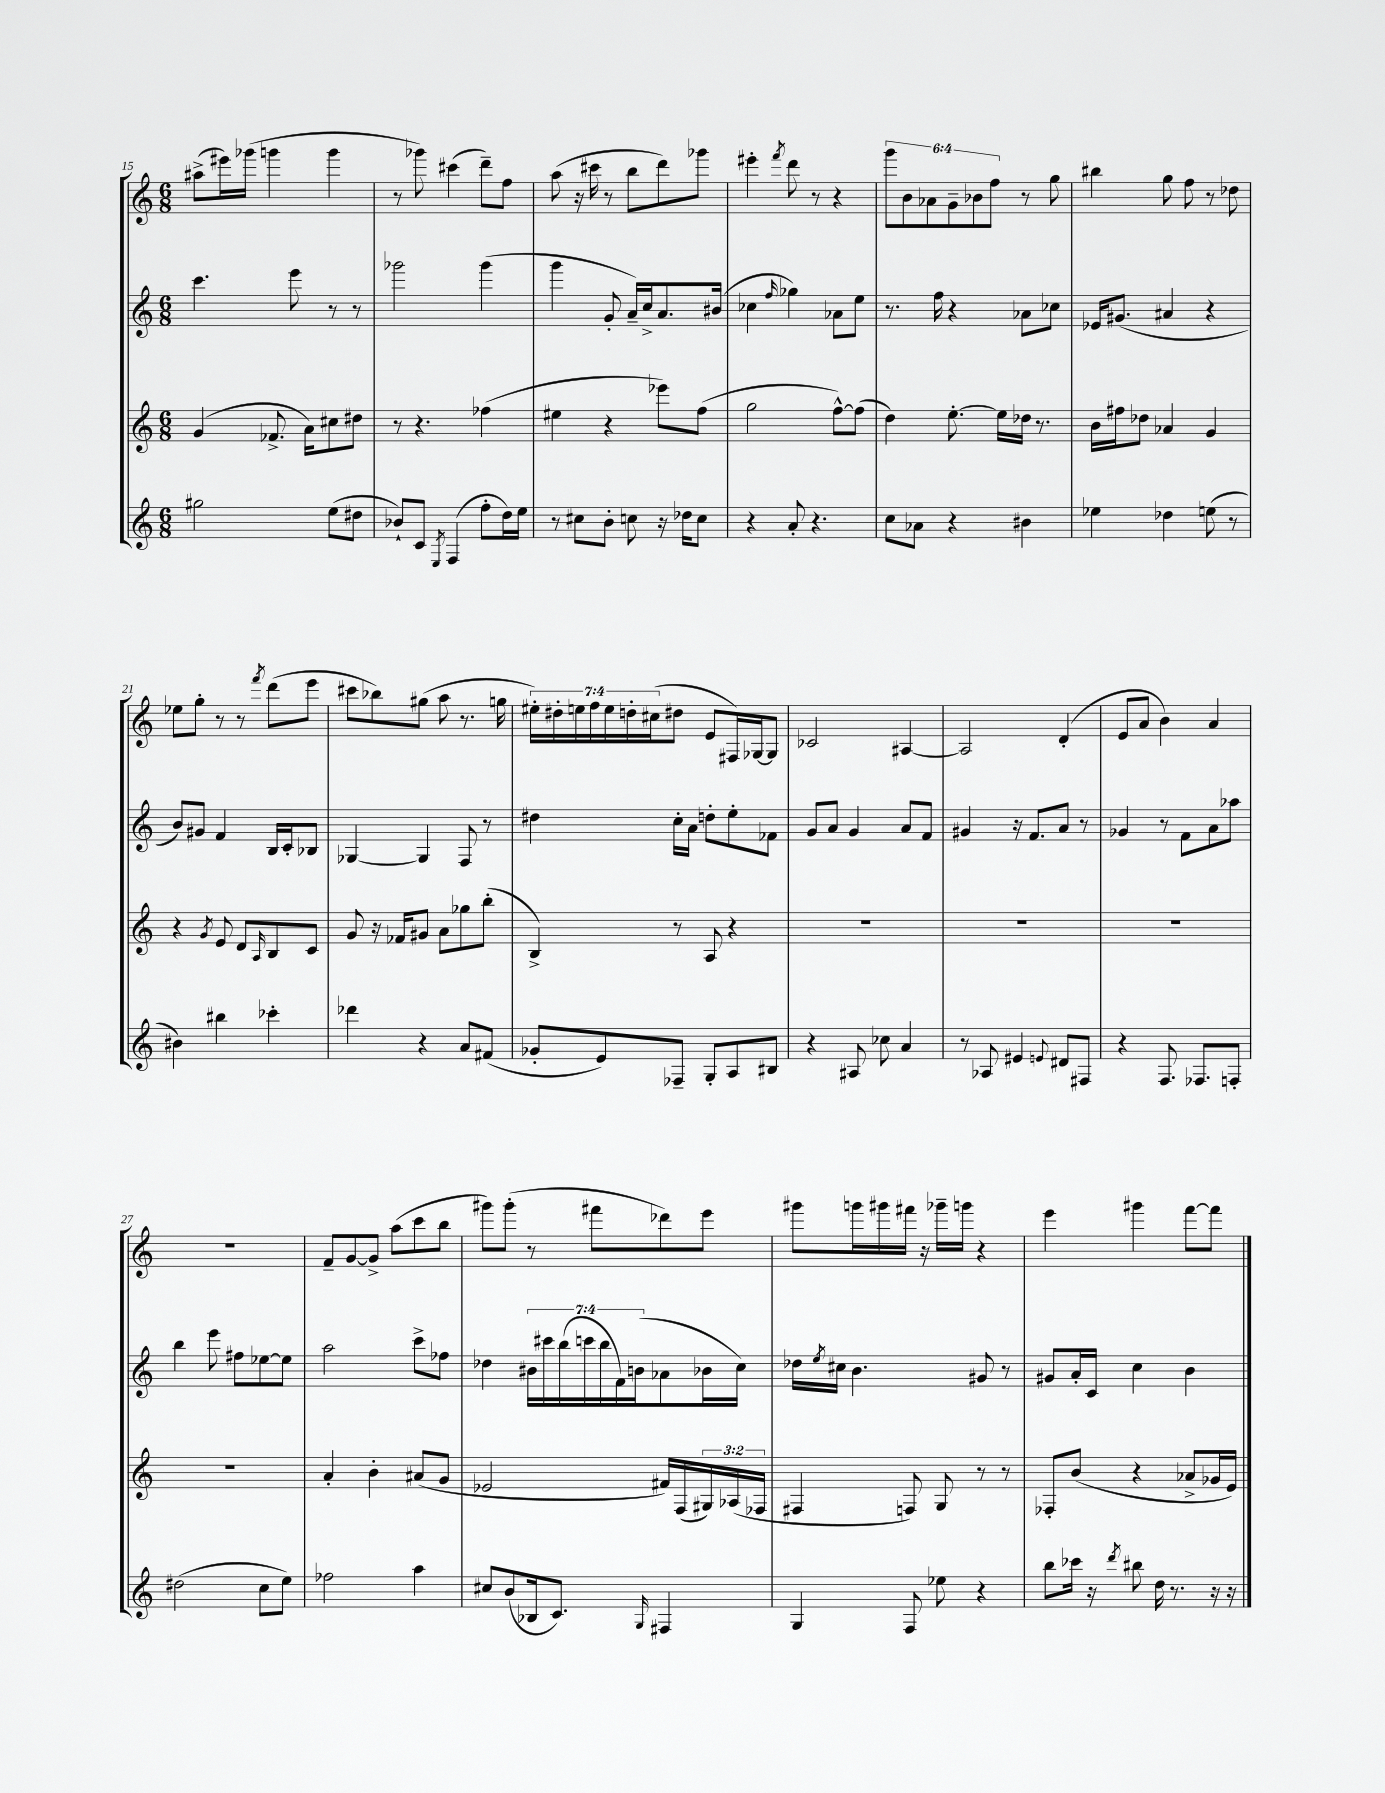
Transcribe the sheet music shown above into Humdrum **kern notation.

**kern	**kern	**kern	**kern
*part4	*part3	*part2	*part1
*staff4	*staff3	*staff2	*staff1
*clefG2	*clefG2	*clefG2	*clefG2
*k[]	*k[]	*k[]	*k[]
*M6/8	*M6/8	*M6/8	*M6/8
=15	=15	=15	=15
2gg#X\	(4g/	4.ccc\	(8aa#X^\L
.	.	.	16eee#X\L)
.	.	.	(16ggg-X\JJ
.	8.f-X^/	.	4gggn\
.	.	8eee\	.
.	16a\KL)	.	.
(8ee\L	8cc#X\	8r	4ggg\
8dd#X\J	8dd#X\J	8r	.
=16	=16	=16	=16
8b-X`/L)	8r	2ggg-X\	8r
8c/J	4.r	.	8ggg-X\)
8qE/	.	.	.
(4F/	.	.	(4ccc#X\
8ff'\L	(4ff-X\	(4ggg-\	8ddd~\L)
16dd\L)	.	.	8ff\J
16ee\JJ	.	.	.
=17	=17	=17	=17
8r	4ee#X\	4ggg\	(8aa\
8cc#X\L	.	.	16r
.	.	.	16ccc#X\
8b'\J	4r	8g'/	8r
8ccn\	.	16a~/LL)	8bb\L
.	.	16cc^/J	.
16r	8eee-X\L)	8.a/	8ddd\)
16dd-X\KL	.	.	.
8cc\J	(8ff\J	.	8ggg-X\J
.	.	(16b#X/Jk	.
=18	=18	=18	=18
4r	2gg\	4cc-X\	4eee#X'\
.	.	16qqff/	8qfff/
8a'/	.	4gg-X\)	8ddd\
4.r	.	.	8r
.	[8ff^^\L)	8a-X\L	4r
.	(8ff\J]	8ee\J	.
=19	=19	=19	=19
8cc\L	4dd\)	8.r	12ggg\L
.	.	.	12b\
8a-X\J	.	.	.
.	.	.	12a-X\
.	.	16ff\	.
4r	[8.ee'\	4r	12g~\
.	.	.	12b-X\
.	.	.	12ff\J
.	16ee\LL]	.	.
4b#X\	16dd-X\JJ	8a-X\L	8r
.	8.r	.	.
.	.	8cc-X\J	8gg\
=20	=20	=20	=20
4ee-X\	16b\LL	16e-X/KL	4bb#X\
.	16ff#X\J	(8.g#X/J	.
.	8dd-X\J	.	.
4dd-X\	4a-X/	4a#X/	8gg\
.	.	.	8ff\
(8een\	4g/	4r	8r
8r	.	.	8dd-X\
!!LO:LB:g=z
=21	=21	=21	=21
4b#X\)	4r	8b/L)	8ee-X\L
.	.	8g#X/J	8gg'\J
.	8qg/	.	.
4bb#X\	8e/	4f/	8r
.	8d/L	.	8r
.	16qqA/	.	8qfff/
4ccc-X'\	8B/	16B/LL	(8ddd\L
.	.	16c'/J	.
.	8c/J	8B-X/J	8eee\J
=22	=22	=22	=22
4ddd-X\	8g/	[4G-X/	8ccc#X\L
.	16r	.	8bb-X\)
.	16f-X/KL	.	.
4r	8g#X/J	4G-/]	(8gg#X\J
.	8a\L	.	8aa\
8a/L	8gg-X\	8F/	8.r
(8f#X/J	(8bb'\J	8r	.
.	.	.	16ggn\
=23	=23	=23	=23
8g-X'/L	4B^/)	4dd#X\	28ee#X'\LL)
.	.	.	28dd#X'\
.	.	.	28een\
.	.	.	28ff\
8e/)	.	.	.
.	.	.	28ee\
.	.	.	28ddn'\
.	.	.	(28cc#X\J
8F-X~/J	8r	16cc'\LL	8dd#X\J
.	.	16a\JJ	.
8G'/L	8A/	8ddn'\L	8e/L
8A/	4r	8ee'\	16F#X/L)
.	.	.	[16G-X/J
8B#X/J	.	8f-X\J	8G-/J]
=24	=24	=24	=24
4r	2.r	8g/L	2c-X/
.	.	8a/J	.
8A#X/	.	4g/	.
8cc-X\	.	.	.
4a/	.	8a/L	[4A#X/
.	.	8f/J	.
=25	=25	=25	=25
8r	2.r	4g#X/	2A#/]
8A-X/	.	.	.
4e#X/	.	16r	.
.	.	8.f/L	.
8qqen/	.	.	.
8d#X/L	.	8a/J	(4d'/
8F#X/J	.	8r	.
=26	=26	=26	=26
4r	2.r	4g-X/	8e/L
.	.	.	8a/J
8.F/	.	8r	4b\)
.	.	8f\L	.
8.F-X/L	.	.	.
.	.	8a\	4a/
8Fn'/J	.	8aa-X\J	.
!!LO:LB:g=z
=27	=27	=27	=27
(2dd#X\	2.r	4bb\	2.r
.	.	8eee\	.
.	.	8ff#X\L	.
8cc\L	.	[8ee-X\	.
8ee\J)	.	8ee-\J]	.
=28	=28	=28	=28
2ff-X\	4a'/	2aa\	8f~/L
.	.	.	[8g/
.	4b'\	.	8g^/J]
.	.	.	(8aa\L
4aa\	(8a#X/L	8ccc^\L	8ccc\
.	8g/J	8ff-X\J	8bb\J
=29	=29	=29	=29
8cc#X/L	2e-X/	4dd-X\	8ggg#X\L)
(8b/	.	.	(8ggg#'\J
16B-X/k	.	28b#X\LL	8r
.	.	28ccc#X\	.
8.c/J)	.	.	.
.	.	(28bb\	.
.	.	28cccn\	.
.	.	.	8fff#X\L
.	.	28bb\	.
.	.	28f\)	.
.	.	(28bn\J	.
16qqG/	.	.	.
4F#X/	16f#X/LL)	8a-X\	8ddd-X\)
.	(16F/	.	.
.	24G#X/)	16b-X\L	8eee\J
.	(24A-X/	.	.
.	.	16cc\JJ)	.
.	24F-X/JJ	.	.
=30	=30	=30	=30
4G/	4F#X/	16dd-X\LL	8ggg#X\L
.	.	8qee/	.
.	.	16cc#X\JJ	.
.	.	4.b\	16gggn\L
.	.	.	16ggg#X\
8F/	8Fn/)	.	16fff#X\JJ
.	.	.	16r
8ee-X\	8G/	.	16ggg-X~\LL
.	.	.	16gggn\JJ
4r	8r	8g#X/	4r
.	8r	8r	.
=31	=31	=31	=31
8bb\L	8F-X'/L	8g#X/L	4eee\
16ccc-X\Jk	(8b/J	16a'/L	.
16r	.	16c/JJ	.
8qddd/	.	.	.
8bb#X\	4r	4cc\	4ggg#X\
16dd\	.	.	.
8.r	.	.	.
.	8a-X^/L	4b\	[8fff\L
16r	16g-X/L	.	8fff\J]
16r	16e/JJ)	.	.
==	==	==	==
*-	*-	*-	*-
